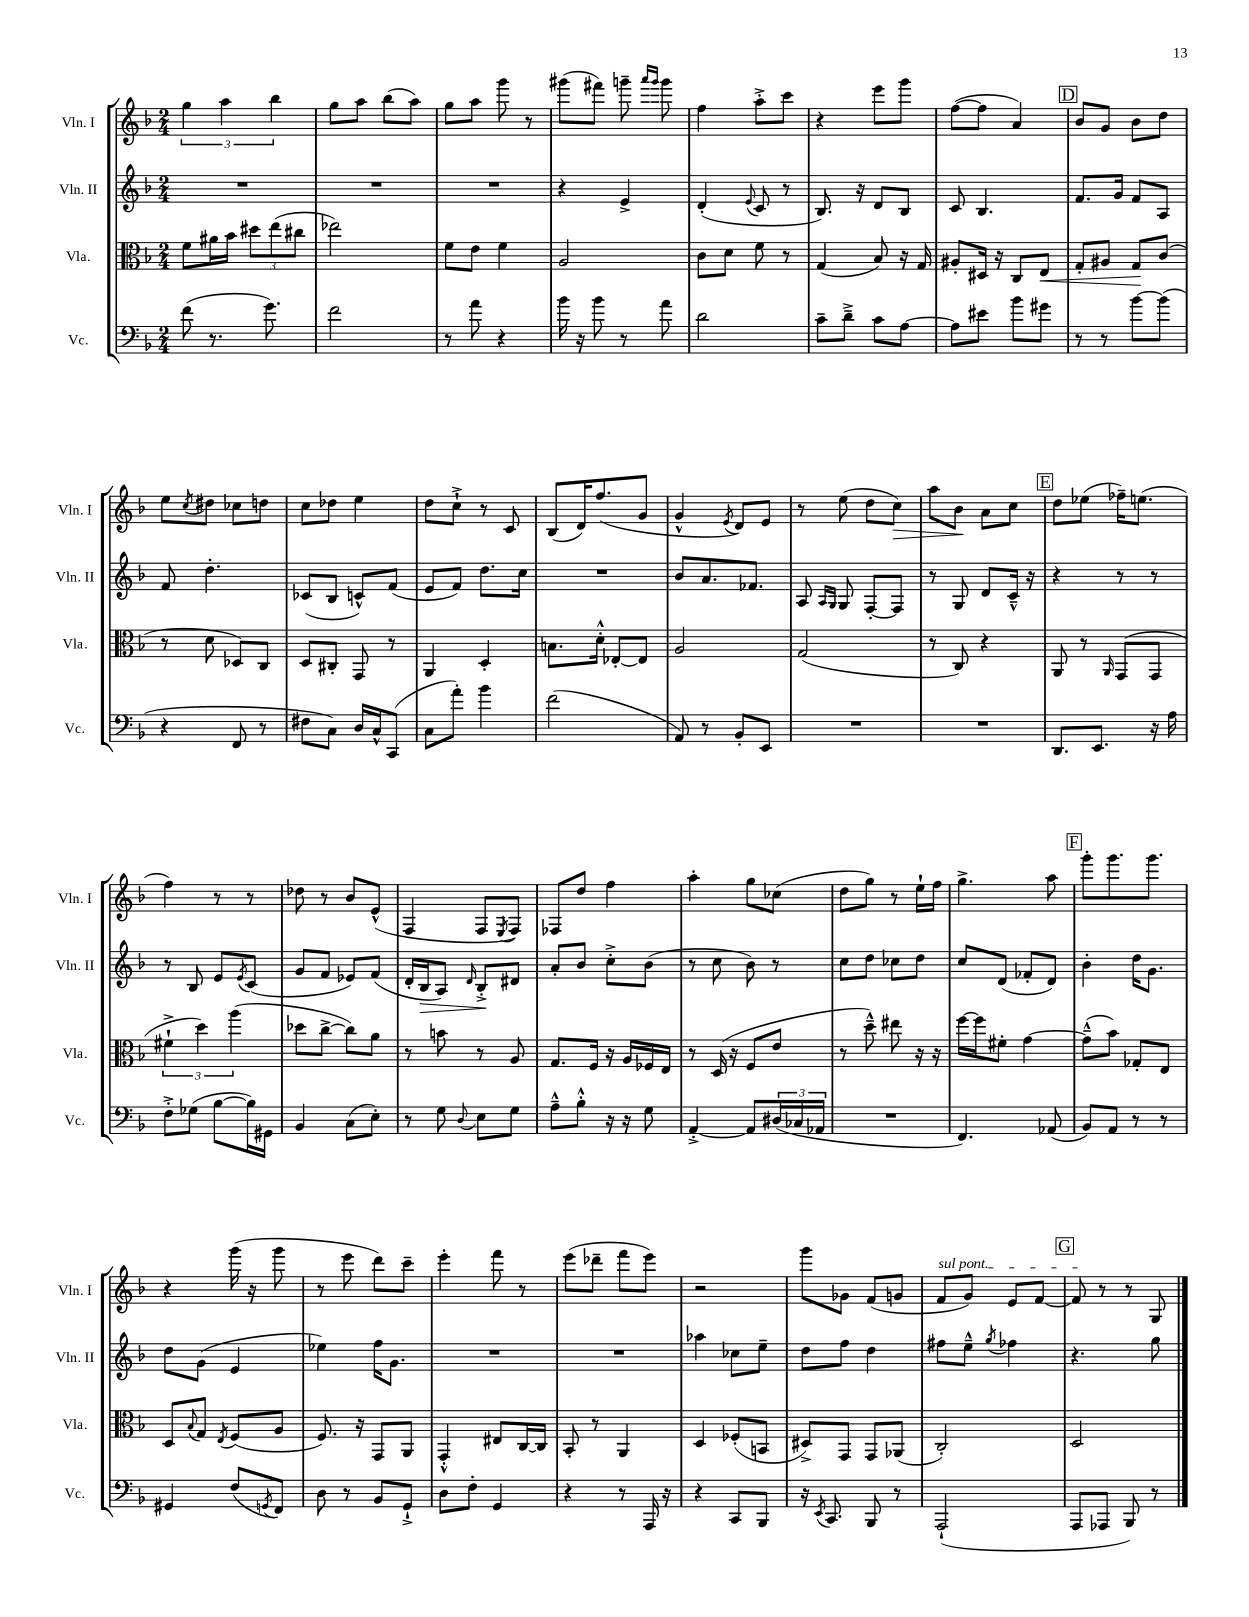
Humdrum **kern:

**kern	**kern	**kern	**kern
*staff4	*staff3	*staff2	*staff1
*clefF4	*clefC3	*clefG2	*clefG2
*k[b-]	*k[b-]	*k[b-]	*k[b-]
*M2/4	*M2/4	*M2/4	*M2/4
(8f\	8f\L	2r	6gg\
8.r	16a#\L	.	.
.	.	.	6aa\
.	16b-\JJ	.	.
.	12dd#\L	.	.
8.g\)	.	.	.
.	(12ee\	.	6bb-\
.	12cc#\J	.	.
=	=	=	=
2f\	2ee-\)	2r	8gg\L
.	.	.	8aa\J
.	.	.	(8bb-\L
.	.	.	8aa\J)
=	=	=	=
8r	8f\L	2r	8gg\L
8a\	8e\J	.	8aa\J
4r	4f\	.	8ggg\
.	.	.	8r
=	=	=	=
16b-\	2A/	4r	(8ggg#\L
16r	.	.	.
8b-\	.	.	8fff#\J)
8r	.	4e^/	8ggg~\
.	.	.	16qqaaa/LL
.	.	.	16qqggg/JJ
8a\	.	.	8ggg\
=	=	=	=
2d\	8c\L	(4d'/	4ff\
.	8d\J	.	.
.	.	8qqe/	.
.	8f\	8c/	8aa'^\L
.	8r	8r	8ccc\J
=	=	=	=
8c~\L	(4G/	8.B-/)	4r
8d~^\J	.	.	.
.	.	16r	.
8c\L	8B-/)	8d/L	8eee\L
[8A\J	16r	8B-/J	8ggg\J
.	16G/	.	.
=	=	=	=
8A\]L	8A#'/L	8c/	([8ff\L
8e#\J	16D#/Jk	4.B-/	8ff\]J
.	16r	.	.
8b-\L	8C/L	.	4a/)
8g#\J	8E/J	.	.
=	=	=	=
8r	8G'/L	8.f/L	8b-/L
8r	8A#/J	.	8g/J
.	.	16g/Jk	.
[8b-\L	8G/L	8f/L	8b-\L
(8b-\]J	(8c/J	8A/J	8dd\J
=	=	=	=
4r	8r	8f/	8ee\L
.	.	.	8qcc/
.	8d\	4.dd'\	8dd#\J
8FF/	8D-/L)	.	8cc-\L
8r	8C/J	.	8dd\J
=	=	=	=
8F#\L	8D/L	(8c-/L	8cc\L
8C\J)	8C#'/J	8B-/J	8dd-\J
16D/LL	8GG/	8c^^/L)	4ee\
16C^^/J	.	.	.
(8CC/J	8r	(8f/J	.
=	=	=	=
8C\L	4AA/	8e/L	8dd\L
8a'\J)	.	8f/J)	8cc`^\J
4b-\	4D'/	8.dd\L	8r
.	.	.	8c/
.	.	16cc\Jk	.
=	=	=	=
(2f\	8.B\L	2r	(8B-/L
.	.	.	16d/K)
.	16d'^^\Jk	.	(8.ff/
.	[8E-'/L	.	.
.	8E-/]J	.	8g/J
=	=	=	=
8AA/)	2A/	8b-/L	4g^^/
8r	.	8.a/	.
.	.	.	8qe/
8BB-'/L	.	.	8d/L)
.	.	8.f-/J	.
8EE/J	.	.	8e/J
=	=	=	=
2r	(2G/	8A/	8r
.	.	16qqA/LL	.
.	.	16qqG/JJ	.
.	.	8G/	(8ee\
.	.	[8F'/L	8dd\L
.	.	8F/]J	8cc\J)
=	=	=	=
2r	8r	8r	8aa\L
.	8C/)	8G/	8b-\J
.	4r	8d/L	8a\L
.	.	16c~^^/Jk	8cc\J
.	.	16r	.
=	=	=	=
8.DD/L	8AA/	4r	8dd\L
.	8r	.	(8ee-\J
8.EE/J	.	.	.
.	16qqAA/	.	.
.	(8GG/L	8r	16ff-~\LK)
.	.	.	(8.ee\J
16r	8GG/J	8r	.
16A\	.	.	.
=	=	=	=
8F'^\L	6f#`^\	8r	4ff\)
(8G-\J	.	8B-/	.
.	6dd\)	.	.
[8B-\L	.	8e/L	8r
.	(6aa\	.	.
.	.	8qe/	.
16B-\]L)	.	(8c/J	8r
16GG#\JJ	.	.	.
=	=	=	=
4BB-/	8dd-\L	8g/L	8dd-\
.	[8cc^\J	8f/J	8r
(8C\L	8cc\]L)	8e-/L)	8b-/L
8E'\J)	8a\J	(8f/J	(8e^^/J
=	=	=	=
8r	8r	16d'/LL	4F/
.	.	16B-/J	.
8G\	8b\	8A/J)	.
8qqD/	.	16qqd/	.
8E\L	8r	8B-'^/L	8F/L
.	.	.	8qE/
8G\J	8A/	8d#/J	8F/J)
=	=	=	=
8A~^^\L	8.G/L	8a'/L	8F-/L
8B-'^^\J	.	8b-/J	8dd/J
.	16F/Jk	.	.
16r	16r	8cc'^\L	4ff\
16r	16A/LL	.	.
8G\	16F-/	(8b-\J	.
.	16E/JJ	.	.
=	=	=	=
[4AA'^/	8r	8r	4aa'\
.	(16D/	8cc\	.
.	16r	.	.
8AA/]L	8F/L	8b-\)	8gg\L
(24D#/L	8e/J	8r	(8cc-\J
24C-/	.	.	.
24AA-/JJ	.	.	.
=	=	=	=
2r	8r	8cc\L	8dd\L
.	8dd~^^\)	8dd\J	8gg\J)
.	8ee#\	8cc-\L	8r
.	16r	8dd\J	16ee`\LL
.	16r	.	16ff\JJ
=	=	=	=
4.FF/)	[16ff\LL	8cc/L	4.gg^\
.	16ff\]J	.	.
.	8f#'\J	(8d/J	.
.	[4g\	8f-'/L	.
(8AA-/	.	8d/J)	8aa\
=	=	=	=
8BB-/L)	(8g~^^\]L	4b-'\	8ggg'\L
8AA/J	8b-\J)	.	8.ggg\
8r	8G-'/L	16dd\LK	.
.	.	8.g\J	8.ggg\J
8r	8E/J	.	.
=	=	=	=
4GG#/	8D/L	8dd\L	4r
.	8qqB-/	.	.
.	8G/J	(8g\J	.
.	8qE/	.	.
(8F/L	(8F/L	4e/	(16ggg\
.	.	.	16r
8qGG/	.	.	.
8FF/J)	8A/J	.	8ggg\
=	=	=	=
8D\	8.F/)	4ee-\)	8r
8r	.	.	8eee\
.	16r	.	.
8BB-/L	8GG/L	16ff\LK	8ddd\L)
.	.	8.g\J	.
8GG`^/J	8AA/J	.	8ccc~\J
=	=	=	=
8D\L	4GG'^^/	2r	4eee'\
8F'\J	.	.	.
4GG/	8E#/L	.	8fff\
.	[16C/L	.	8r
.	16C/]JJ	.	.
=	=	=	=
4r	8BB-'/	2r	(8eee\L
.	8r	.	8ddd-~\J
8r	4AA/	.	8fff\L
16AAA/	.	.	8eee\J)
16r	.	.	.
=	=	=	=
4r	4D/	4aa-\	2r
8CC/L	(8F-'/L	8cc-\L	.
8BBB-/J	8BB/J	8ee~\J	.
=	=	=	=
16r	8D#^/L)	8dd\L	8ggg\L
8qEE/	.	.	.
8.CC/	.	.	.
.	8GG/J	8ff\J	8g-\J
8BBB-/	8GG/L	4dd\	(8f/L
8r	(8AA-/J	.	8g/J
=	=	=	=
(2AAA`/	2C'/)	8ff#\L	8f/L
.	.	8ee~^^\J	8g/J)
.	.	8qgg/	.
.	.	4ff-\	8e/L
.	.	.	[8f/J
=	=	=	=
8AAA/L	2D/	4.r	8f/]
8AAA-/J	.	.	8r
8BBB-/)	.	.	8r
8r	.	8gg\	8G/
==	==	==	==
*-	*-	*-	*-
